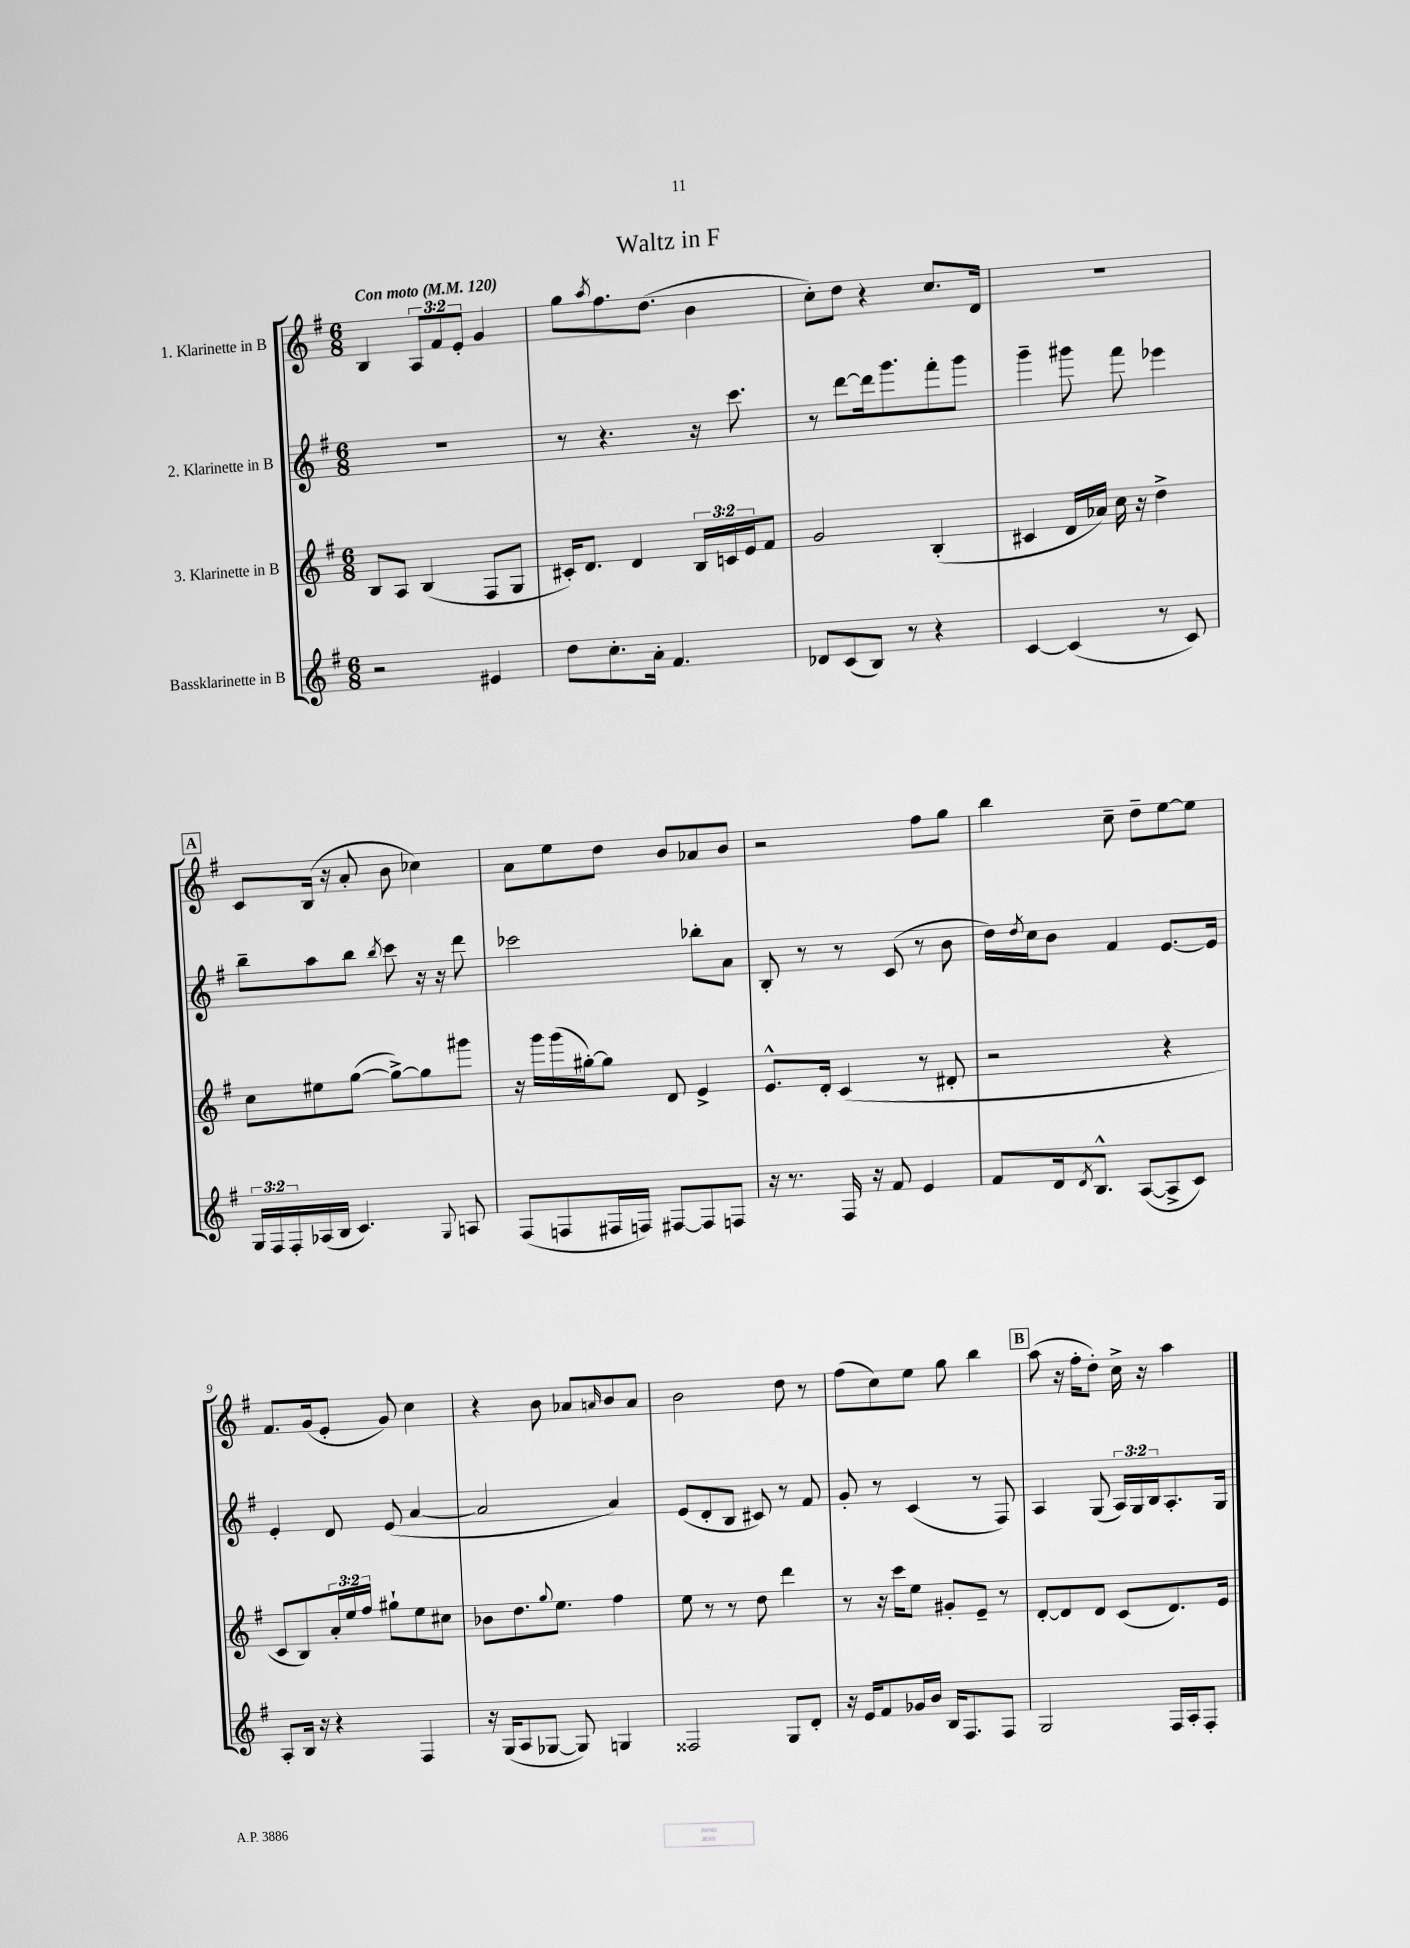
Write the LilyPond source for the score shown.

\header { title = "Waltz in F" }
<<
\new StaffGroup <<
\new Staff = "s0" \with { instrumentName = "1. Klarinette in B" } {
    \clef treble \key g \major \numericTimeSignature \time 6/8 \override Staff.TupletNumber.text = #tuplet-number::calc-fraction-text \tempo "Con moto" 4 = 120
    b4 \tuplet 3/2 { a8 fis'8 e'8-. } g'4 |
    g''8 \acciaccatura { a''8 } fis''8. d''8.( b'4 |
    c''8-.) d''8 r4 c''8. d'16 |
    R2. |
    \mark \markup { \box "A" } c'8 b16( r16 a'8-. b'8 ces''4) |
    a'8 e''8 d''8 b'8 aes'8 b'8 |
    r2 fis''8 g''8 |
    b''4 c''8-- d''8-- e''8~ e''8 |
    fis'8. g'16( e'8-. g'8) c''4 |
    r4 b'8 aes'8 \grace { a'16 } b'8 a'8 |
    b'2 d''8 r8 |
    fis''8( c''8) e''8 g''8 b''4 |
    \mark \markup { \box "B" } a''8( r16 fis''16-. d''8-.) c''16-> r16 a''4 \bar "|." |
}
\new Staff = "s1" \with { instrumentName = "2. Klarinette in B" } {
    \clef treble \key g \major \numericTimeSignature \time 6/8 \override Staff.TupletNumber.text = #tuplet-number::calc-fraction-text
    R2. |
    r8 r4. r16 c'''8. |
    r8 d'''8~ d'''16 g'''8. fis'''8-. g'''8 |
    g'''4-- gis'''8 fis'''8 ees'''4 |
    \mark \markup { \box "A" } b''8-- a''8 b''8 \acciaccatura { b''8 } c'''8 r16 r16 d'''8 |
    ces'''2 bes''8-. a'8 |
    b8-. r8 r8 c'8( r8 b'8 |
    d''16) \acciaccatura { d''8 } c''16 b'8 fis'4 e'8.~ e'16 |
    e'4-. d'8 e'8( a'4~ |
    a'2 a'4) |
    e'8( d'8-. b8 cis'8) r8 fis'8 |
    g'8-. r8 c'4( r8 fis8) |
    \mark \markup { \box "B" } a4 g8( \tuplet 3/2 { a16) g16 b16 } a8.-. g16 \bar "|." |
}
\new Staff = "s2" \with { instrumentName = "3. Klarinette in B" } {
    \clef treble \key g \major \numericTimeSignature \time 6/8 \override Staff.TupletNumber.text = #tuplet-number::calc-fraction-text
    b8 a8 b4( fis8 g8 |
    cis'16-.) d'8. d'4 \tuplet 3/2 { b16 c'16 e'16 } fis'8 |
    g'2 b4-.( |
    cis'4 d'16 aes'16) c''16 r16 d''4-> |
    \mark \markup { \box "A" } c''8 eis''8 g''8~( g''8~->) g''8 gis'''8 |
    r16 g'''16 g'''16( gis''16~-.) gis''8 d'8 e'4-> |
    e'8.-^ d'16-. c'4( r8 dis'8-. |
    r2 r4 |
    c'8 b8) \tuplet 3/2 { a'16-. e''16 fis''16 } gis''8-! e''8 cis''8 |
    bes'8 d''8. \appoggiatura { g''8 } e''8. fis''4 |
    e''8 r8 r8 d''8 d'''4 |
    r8 r16 c'''16 e''8 gis'8-. e'8-- r8 |
    \mark \markup { \box "B" } d'8~-. d'8 d'8 c'8( d'8.) e'16 \bar "|." |
}
\new Staff = "s3" \with { instrumentName = "Bassklarinette in B" } {
    \clef treble \key g \major \numericTimeSignature \time 6/8 \override Staff.TupletNumber.text = #tuplet-number::calc-fraction-text
    r2 eis'4 |
    d''8 c''8.-. a'16-. fis'4. |
    des'8 c'8( b8) r8 r4 |
    c'4~ c'4( r8 c'8) |
    \mark \markup { \box "A" } \tuplet 3/2 { g16 fis16 fis16-. } aes16( b16 c'4.) \appoggiatura { g8 } a8 |
    fis8( f8 fis16 f16) fis8~ fis8 f8 |
    r16 r8. fis16 r16 fis'8 e'4 |
    fis'8 d'16 \acciaccatura { d'8 } b8.-^ a8~( a8-> c'8) |
    a8-. b16 r16 r4 fis4 |
    r16 g16( a8 ges8~ ges8) g4 |
    fisis2 g8 d'8-. |
    r16 e'16 fis'8 ges'16 b'16 b16 fis8. fis8 |
    \mark \markup { \box "B" } g2 fis16 a16-. fis8-. \bar "|." |
}
>>
>>
